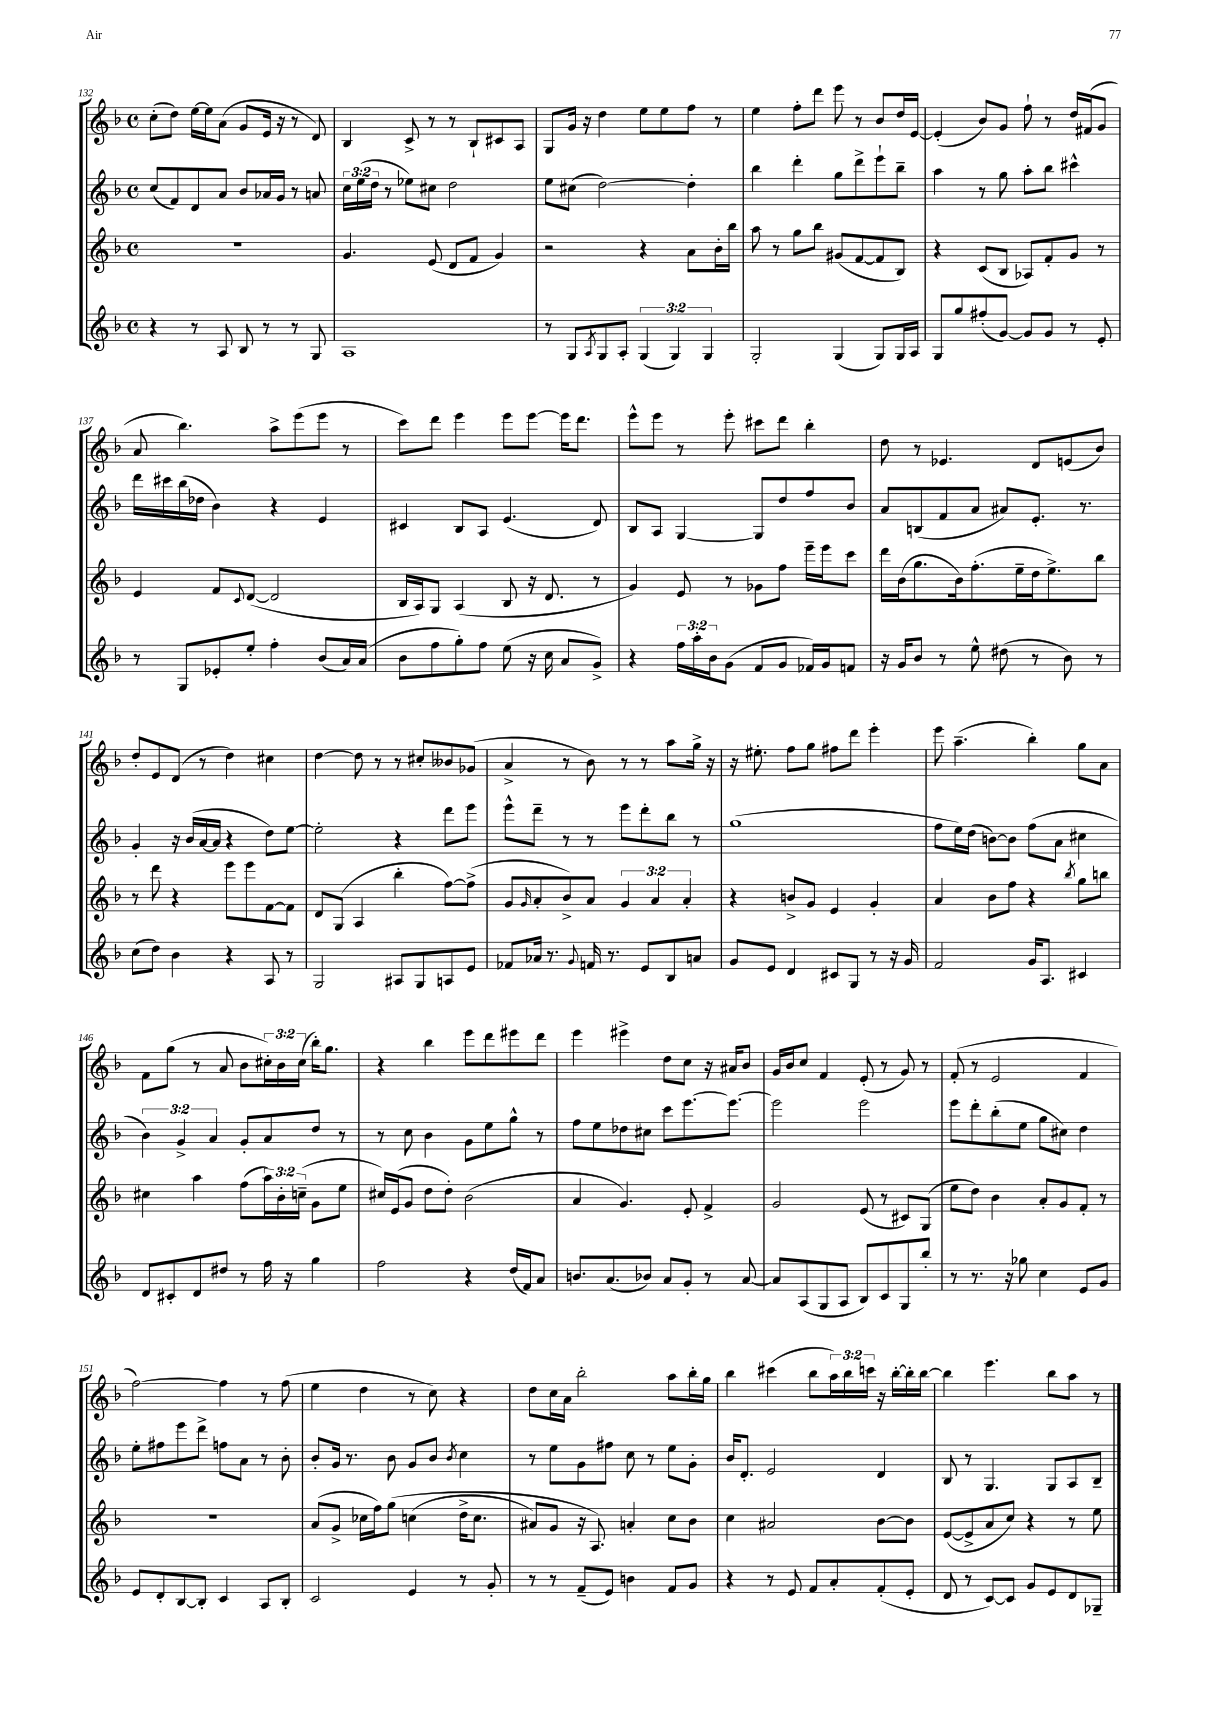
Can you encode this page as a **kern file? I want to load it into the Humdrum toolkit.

**kern	**kern	**kern	**kern
*part4	*part3	*part2	*part1
*staff4	*staff3	*staff2	*staff1
*clefG2	*clefG2	*clefG2	*clefG2
*k[b-]	*k[b-]	*k[b-]	*k[b-]
*M4/4	*M4/4	*M4/4	*M4/4
*met(c)	*met(c)	*met(c)	*met(c)
=132	=132	=132	=132
4r	1r	(8cc/L	(8cc'\L
.	.	8f/)	8dd\J)
8r	.	8d/	[16ee\LL
.	.	.	16ee\J]
8A/	.	8a/J	(8a\J
8B-/	.	8b-/L	8g/L
8r	.	16a-X/L	16e/Jk
.	.	16g/JJ	16r
8r	.	8r	8r
8G/	.	8an/	8d/)
=133	=133	=133	=133
1A	4.g/	24cc\LL	4B-/
.	.	(24ee\	.
.	.	24dd\JJ	.
.	.	8r	.
.	.	8ee-X\L)	8c^/
.	(8e/	8cc#X\J	8r
.	8d/L	2dd\	8r
.	8f/J	.	8B-`/L
.	4g/)	.	8c#X/
.	.	.	8A/J
=134	=134	=134	=134
8r	2r	8ee\L	8G/L
8G/L	.	(8cc#X\J	16g/Jk
.	.	.	16r
8qA/	.	.	.
8G/	.	[2dd\)	4dd\
8A'/J	.	.	.
(6G/	4r	.	8ee\L
.	.	.	8ee\
6G/)	.	.	.
.	8a\L	4dd'\]	8ff\J
6G/	.	.	.
.	16b-'\L	.	8r
.	16bb-\JJ	.	.
=135	=135	=135	=135
2G'/	8aa\	4bb-\	4ee\
.	8r	.	.
.	8gg\L	4ddd'\	8ff'\L
.	8bb-\J	.	8ddd\J
(4G/	(8g#X/L	8gg\L	8eee\
.	[8f/	8ddd^\	8r
8G/L)	8f/]	8eee`\	8b-/L
16G/L	8B-/J)	8bb-~\J	16dd/L
16A/JJ	.	.	[16e/JJ
=136	=136	=136	=136
8G/L	4r	4aa\	(4e'/]
8gg/	.	.	.
(8ff#X'/	(8c/L	8r	8b-/L)
[8g/J)	8B-/J	8gg\	8g/J
8g/L]	8A-X/L)	8aa'\L	8ff`\
8g/J	8f'/	8bb-\J	8r
8r	8g/J	4ccc#X^^\	16dd/LL
.	.	.	(16f#X/J
8e'/	8r	.	8g/J
!!LO:LB:g=z
=137	=137	=137	=137
8r	4e/	16ddd\LL	8a/
.	.	16ccc#X\	.
8G/L	.	(16bb-\	4.bb-\)
.	.	16dd-X\JJ	.
8e-X'/	8f/L	4b-\)	.
.	8qqc/	.	.
8ee'/J	([8d/J	.	.
4ff'\	2d/]	4r	8aa^\L
.	.	.	(8eee\
(8b-/L	.	4e/	8eee\J
16a/L)	.	.	8r
(16a/JJ	.	.	.
=138	=138	=138	=138
8b-\L	16B-/LL	4c#X/	8ccc\L)
.	16A/J)	.	.
8ff\	8G/J	.	8ddd\J
8gg'\)	(4A/	8B-/L	4eee\
8ff\J	.	8A/J	.
(8ee\	8B-/	(4.e/	8eee\L
16r	16r	.	[8eee\J
16cc\	8.d/	.	.
8a/L	.	.	16eee\KL]
.	.	.	8.ddd\J
8g^/J)	8r	8d/)	.
=139	=139	=139	=139
4r	4g/)	8B-/L	8eee^^\L
.	.	8A/J	8eee\J
24ff\LL	8e/	[4G/	8r
24aa'\	.	.	.
24b-\J	.	.	.
(8g\J	8r	.	8eee'\
8f/L	8g-X\L	8G/L]	8ccc#X\L
8g/J	8ff\J	8dd/	8ddd\J
16f-X/LL)	16eee~\LL	8ff/	4bb-'\
16g/J	16eee\J	.	.
8fn/J	8ccc\J	8b-/J	.
=140	=140	=140	=140
16r	16ddd\LL	8a/L	8dd\
16g/KL	(16b-\J	.	.
8b-/J	8.gg\	(8Bn/	8r
8r	.	8f/	4.e-X/
.	16b-\k)	.	.
8ee^^\	(8.ff'\	8a/J	.
(8dd#X\	.	8a#X/L)	.
.	16ee~\L	.	.
8r	16dd\J	8.e'/J	8d/L
.	8.ee^\)	.	.
8b-\)	.	.	(8en/
.	.	8.r	.
8r	8bb-\J	.	8b-/J)
!!LO:LB:g=z
=141	=141	=141	=141
(8cc\L	8r	4g'/	8dd'/L
8dd\J)	8ddd\	.	8e/
4b-\	4r	16r	(8d/J
.	.	(16b-/LL	.
.	.	[16a/	8r
.	.	16a/JJ]	.
4r	8eee\L	4r	4dd\)
.	8eee\	.	.
8A/	[8f\	8dd\L)	4cc#X\
8r	8f\J]	[8ee\J	.
=142	=142	=142	=142
2G/	8d/L	2ee'\]	[4dd\
.	(8G/J	.	.
.	4A/	.	8dd\]
.	.	.	8r
8A#X/L	4bb-'\	4r	8r
8G/	.	.	8cc#X'/L
8An/	[8ff\L)	8ddd\L	8b--X/
8e/J	(8ff^\J]	8eee\J	(8g-X/J
=143	=143	=143	=143
8f-X/L	8g/L	8eee^^\L	4a^/
.	16qqg/	.	.
16a-X/Jk	8a'/	8ddd~\J	.
8.r	.	.	.
.	8b-^/)	8r	8r
8qqg/	.	.	.
16fn/	8a/J	8r	8b-\)
8.r	.	.	.
.	6g/	8eee\L	8r
8e/L	.	8ddd'\	8r
.	6a/	.	.
8B-/	.	8bb-\J	8aa\L
.	6a'/	.	.
8an/J	.	8r	16gg^\Jk
.	.	.	16r
=144	=144	=144	=144
8g/L	4r	(1gg	16r
.	.	.	8.ee#X'\
8e/J	.	.	.
4d/	8bn^/L	.	8ff\L
.	8g/J	.	8gg\J
8c#X/L	4e/	.	8ff#X\L
8G/J	.	.	8ddd\J
8r	4g'/	.	4eee'\
16r	.	.	.
16g/	.	.	.
=145	=145	=145	=145
2f/	4a/	8ff\L	8eee\
.	.	16ee\L)	(4.aa~\
.	.	(16dd\JJ	.
.	8b-\L	[8bn\L)	.
.	8ff\J	8b\J]	.
16g/KL	4r	(8ff\L	4bb-'\)
8.A/J	.	.	.
.	.	8a\J	.
.	8qbb-/	.	.
4c#X/	8gg\L	4cc#X\	8gg\L
.	8bbn\J	.	8a\J
!!LO:LB:g=z
=146	=146	=146	=146
8d/L	4cc#X\	6b-\)	8f\L
8c#X'/	.	.	(8gg\J
.	.	6g^/	.
8d/	4aa\	.	8r
.	.	6a/	.
8dd#X/J	.	.	8a/
8r	(8ff\L	8g'/L	8b-\L
16ff\	24aa\L)	8a/	24cc#X'\L)
.	24b-'\	.	24b-\
16r	.	.	.
.	(24ccn~\JJ	.	(24cc#\JJ
4gg\	8g\L	8dd/J	16bb-'\KL)
.	.	.	8.gg\J
.	8ee\J	8r	.
=147	=147	=147	=147
2ff\	16cc#X/LL)	8r	4r
.	(16e/J	.	.
.	8g/J	8cc\	.
.	8dd\L	4b-\	4bb-\
.	8dd'\J)	.	.
4r	(2b-\	8g\L	8eee\L
.	.	8ee\	8ddd\
(16dd/LL	.	8gg^^\J	8eee#X\
16f/J)	.	.	.
8a/J	.	8r	8ddd\J
=148	=148	=148	=148
8.bn/L	4a/	8ff\L	4eee\
.	.	8ee\	.
(8.a/	.	.	.
.	4.g/)	8dd-X\	4eee#X^\
8b-X/J)	.	8cc#X\J	.
8a/L	.	8ccc\L	8dd\L
8g'/J	8e'/	[8.eee\	8cc\J
8r	4f^/	.	16r
.	.	8.eee\J_	16a#X/KL
[8a/	.	.	8b-/J
=149	=149	=149	=149
8a/L]	2g/	2eee\]	16g/LL
.	.	.	16b-/J
(8A/	.	.	8cc/J
8G/	.	.	4f/
8A/J	.	.	.
8B-/L)	(8e/	2eee\	(8e'/
8c/	8r	.	8r
8G/	8c#X/L)	.	8g/)
8bb-'/J	(8G/J	.	8r
=150	=150	=150	=150
8r	8ee\L	8eee\L	(8f'/
8.r	8dd\J)	8ddd'\	8r
.	4b-\	(8bb-'\	2e/
16r	.	.	.
8gg-X\	.	8ee\J	.
4cc\	8a'/L	8gg\L	.
.	8g/	8cc#X\J)	.
8e/L	8f'/J	4dd\	4f/
8g/J	8r	.	.
!!LO:LB:g=z
=151	=151	=151	=151
8e/L	1r	8ee'\L	[2ff\)
8d'/	.	8ff#X\	.
[8B-/	.	8eee\	.
8B-'/J]	.	8ddd^\J	.
4c/	.	8ffn\L	4ff\]
.	.	8a\J	.
8A/L	.	8r	8r
8B-'/J	.	8b-'\	(8ff\
=152	=152	=152	=152
2c/	(8a/L	8b-'/L	4ee\
.	8g^/J	16g/Jk	.
.	.	8.r	.
.	16cc-X\LL	.	4dd\
.	16ff\J)	.	.
.	(8gg\J	8b-\	.
4e/	(4ccn\	8g/L	8r
.	.	8b-/J	8cc\)
.	.	8qb-/	.
8r	16dd^\KL	4cc\	4r
.	8.cc\J	.	.
8g'/	.	.	.
=153	=153	=153	=153
8r	8a#X/L)	8r	8dd\L
8r	8g/J	8ee\L	16cc\L
.	.	.	16a\JJ
(8f~/L	16r	8g\	2bb-'\
.	8.A/)	.	.
8e/J)	.	8ff#X\J	.
4bn\	4an'/	8cc\	.
.	.	8r	.
8f/L	8cc\L	8ee\L	8aa\L
8g/J	8b-\J	8g'\J	16bb-'\L
.	.	.	16gg\JJ
=154	=154	=154	=154
4r	4cc\	16b-/KL	4bb-\
.	.	8.d'/J	.
8r	2a#X/	2e/	(4ccc#X\
8e/	.	.	.
8f/L	.	.	8bb-\L
8a'/	.	.	24aa\L)
.	.	.	24bb-\
.	.	.	24cccn\JJ
(8f'/	[8b-\L	4d/	16r
.	.	.	[16bb-'\LL
8e'/J	8b-\J]	.	16bb-'\]
.	.	.	[16bb-\JJ
=155	=155	=155	=155
8d/	([8e/L	8B-/	4bb-\]
8r	8e^/]	8r	.
[8c/L)	8a/	4.G/	4.eee\
8c/J]	8cc/J)	.	.
8g/L	4r	.	.
8e/	.	8G/L	8bb-\L
8d/	8r	8A/	8aa\J
8G-X~/J	8ee\	8B-~/J	8r
==	==	==	==
*-	*-	*-	*-
